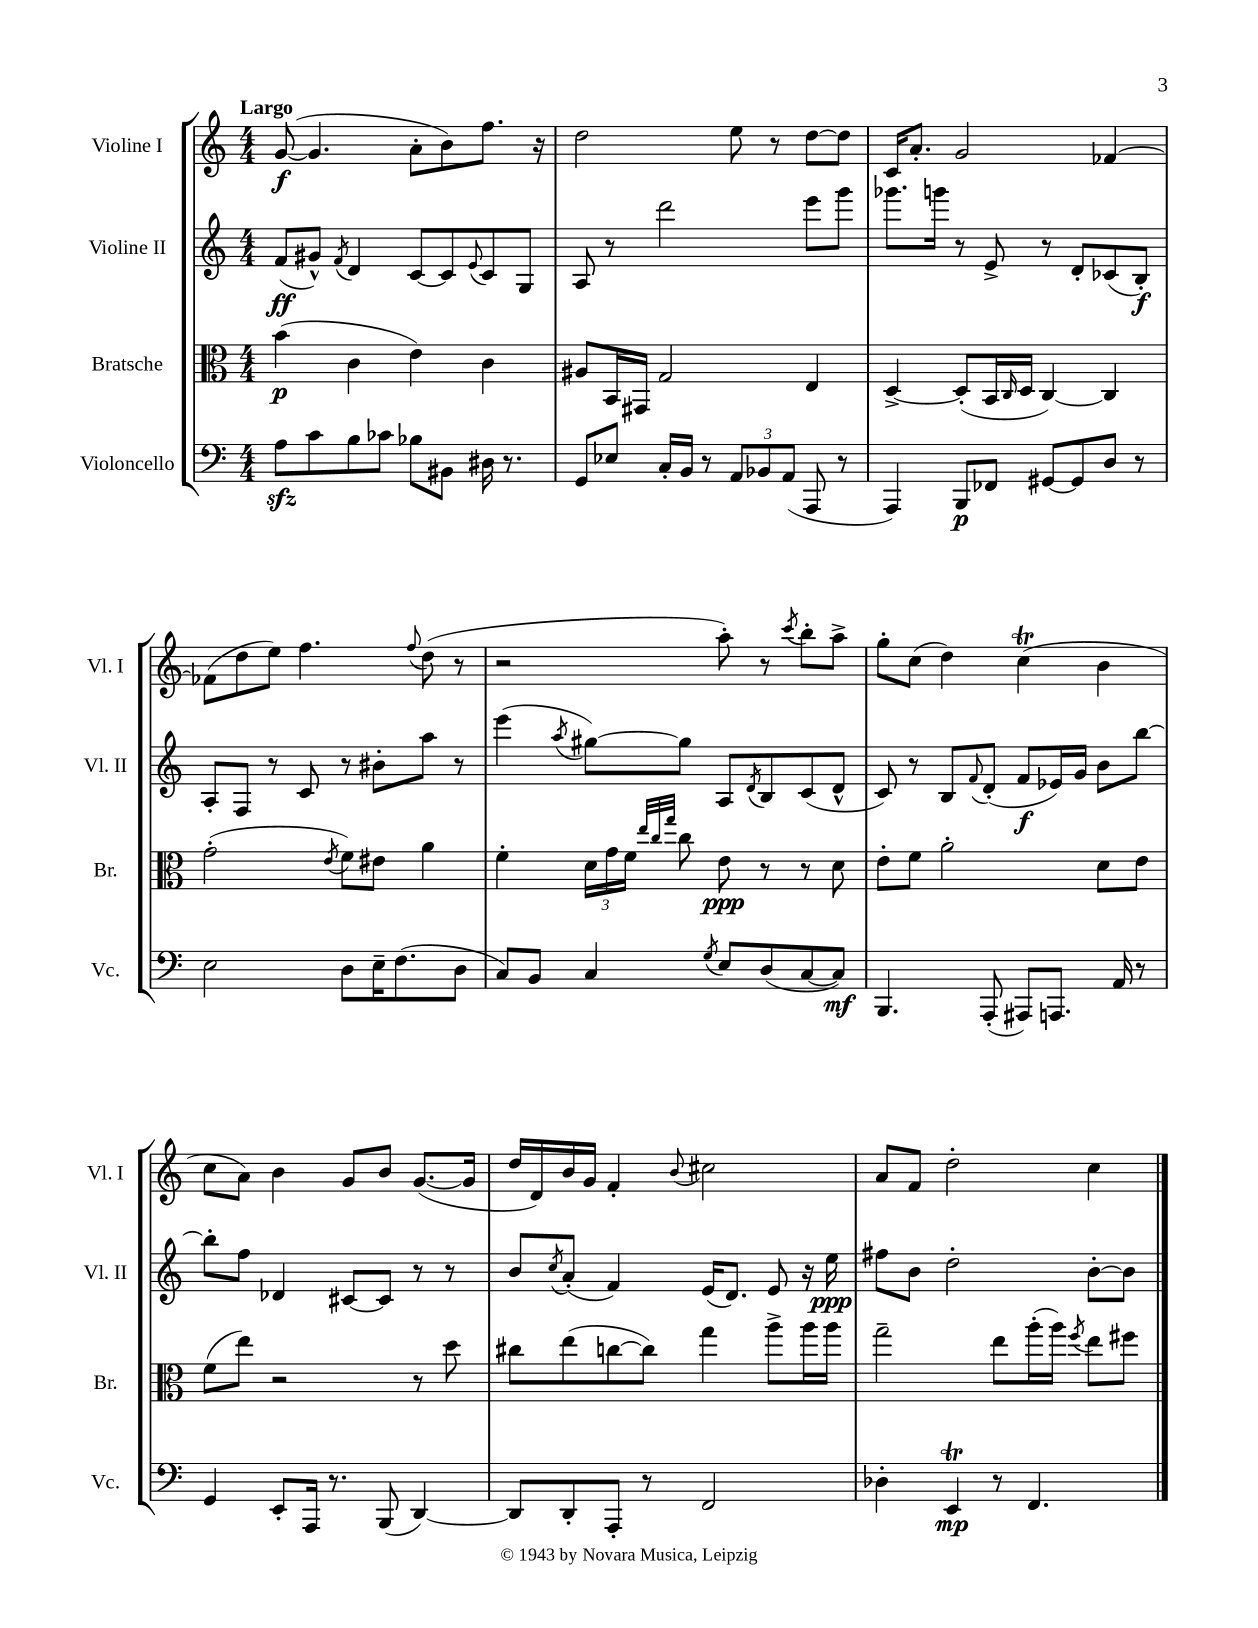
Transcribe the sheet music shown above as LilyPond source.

<<
\new StaffGroup <<
\new Staff = "s0" \with { instrumentName = "Violine I" shortInstrumentName = "Vl. I" } {
    \clef treble \key c \major \numericTimeSignature \time 4/4 \tempo "Largo"
    g'8~\f( g'4. a'8-. b'8) f''8. r16 |
    d''2 e''8 r8 d''8~ d''8 |
    c'16 a'8.-. g'2 fes'4~ |
    fes'8( d''8 e''8) f''4. \appoggiatura { f''8 } d''8( r8 |
    r2 a''8-.) r8 \acciaccatura { c'''8 } b''8-. a''8-> |
    g''8-. c''8( d''4) c''4\trill( b'4 |
    c''8 a'8) b'4 g'8 b'8 g'8.~( g'16 |
    d''16 d'16) b'16 g'16 f'4-. \appoggiatura { b'8 } cis''2 |
    a'8 f'8 d''2-. c''4 \bar "|." |
}
\new Staff = "s1" \with { instrumentName = "Violine II" shortInstrumentName = "Vl. II" } {
    \clef treble \key c \major \numericTimeSignature \time 4/4
    f'8\ff( gis'8-^) \acciaccatura { f'8 } d'4 c'8~ c'8 \appoggiatura { e'8 } c'8 g8 |
    a8 r8 d'''2 e'''8 g'''8 |
    ges'''8. g'''16 r8 e'8-> r8 d'8-. ces'8( b8-.\f) |
    a8-. f8 r8 c'8 r8 bis'8-. a''8 r8 |
    e'''4( \acciaccatura { a''8 } gis''8~) gis''8 a8 \acciaccatura { d'8 } b8 c'8( d'8-^ |
    c'8) r8 b8 \appoggiatura { f'8 } d'8-.( f'8\f ees'16) g'16 b'8 b''8~ |
    b''8-. f''8 des'4 cis'8~ cis'8 r8 r8 |
    b'8 \acciaccatura { c''8 } a'8-.( f'4) e'16( d'8.) e'8 r16 e''16\ppp |
    fis''8 b'8 d''2-. b'8~-. b'8 \bar "|." |
}
\new Staff = "s2" \with { instrumentName = "Bratsche" shortInstrumentName = "Br." } {
    \clef alto \key c \major \numericTimeSignature \time 4/4
    b'4\p( c'4 e'4) c'4 |
    ais8 b,16 gis,16 g2 e4 |
    d4~-> d8-.( b,16 \grace { c16 } d16 c4~) c4 |
    g'2-.( \acciaccatura { e'8 } f'8) eis'8 a'4 |
    f'4-. \tuplet 3/2 { d'16 g'16 f'16 } \grace { e''32 c''32 g''32 } c''8 e'8\ppp r8 r8 d'8 |
    e'8-. f'8 a'2-. d'8 e'8 |
    f'8( e''8) r2 r8 d''8 |
    cis''8 e''8( c''8~ c''8) g''4 a''8-> a''16 a''16 |
    g''2-- e''8 a''16-.( a''16) \acciaccatura { f''8 } e''8 fis''8 \bar "|." |
}
\new Staff = "s3" \with { instrumentName = "Violoncello" shortInstrumentName = "Vc." } {
    \clef bass \key c \major \numericTimeSignature \time 4/4
    a8\sfz c'8 b8 ces'8 bes8 bis,8 dis16 r8. |
    g,8 ees8 c16-. b,16 r8 \tuplet 3/2 { a,8 bes,8 a,8( } a,,8 r8 |
    a,,4) b,,8\p fes,8 gis,8~ gis,8 d8 r8 |
    e2 d8 e16-- f8.( d8 |
    c8) b,8 c4 \acciaccatura { g8 } e8 d8( c8~ c8\mf) |
    b,,4. a,,8-.( ais,,8) a,,8. a,16 r8 |
    g,4 e,8-. a,,16 r8. b,,8( d,4~) |
    d,8 d,8-. a,,8-. r8 f,2 |
    des4-. e,4\trill\mp r8 f,4. \bar "|." |
}
>>
>>
\layout { \context { \Score \remove "Bar_number_engraver" } }
